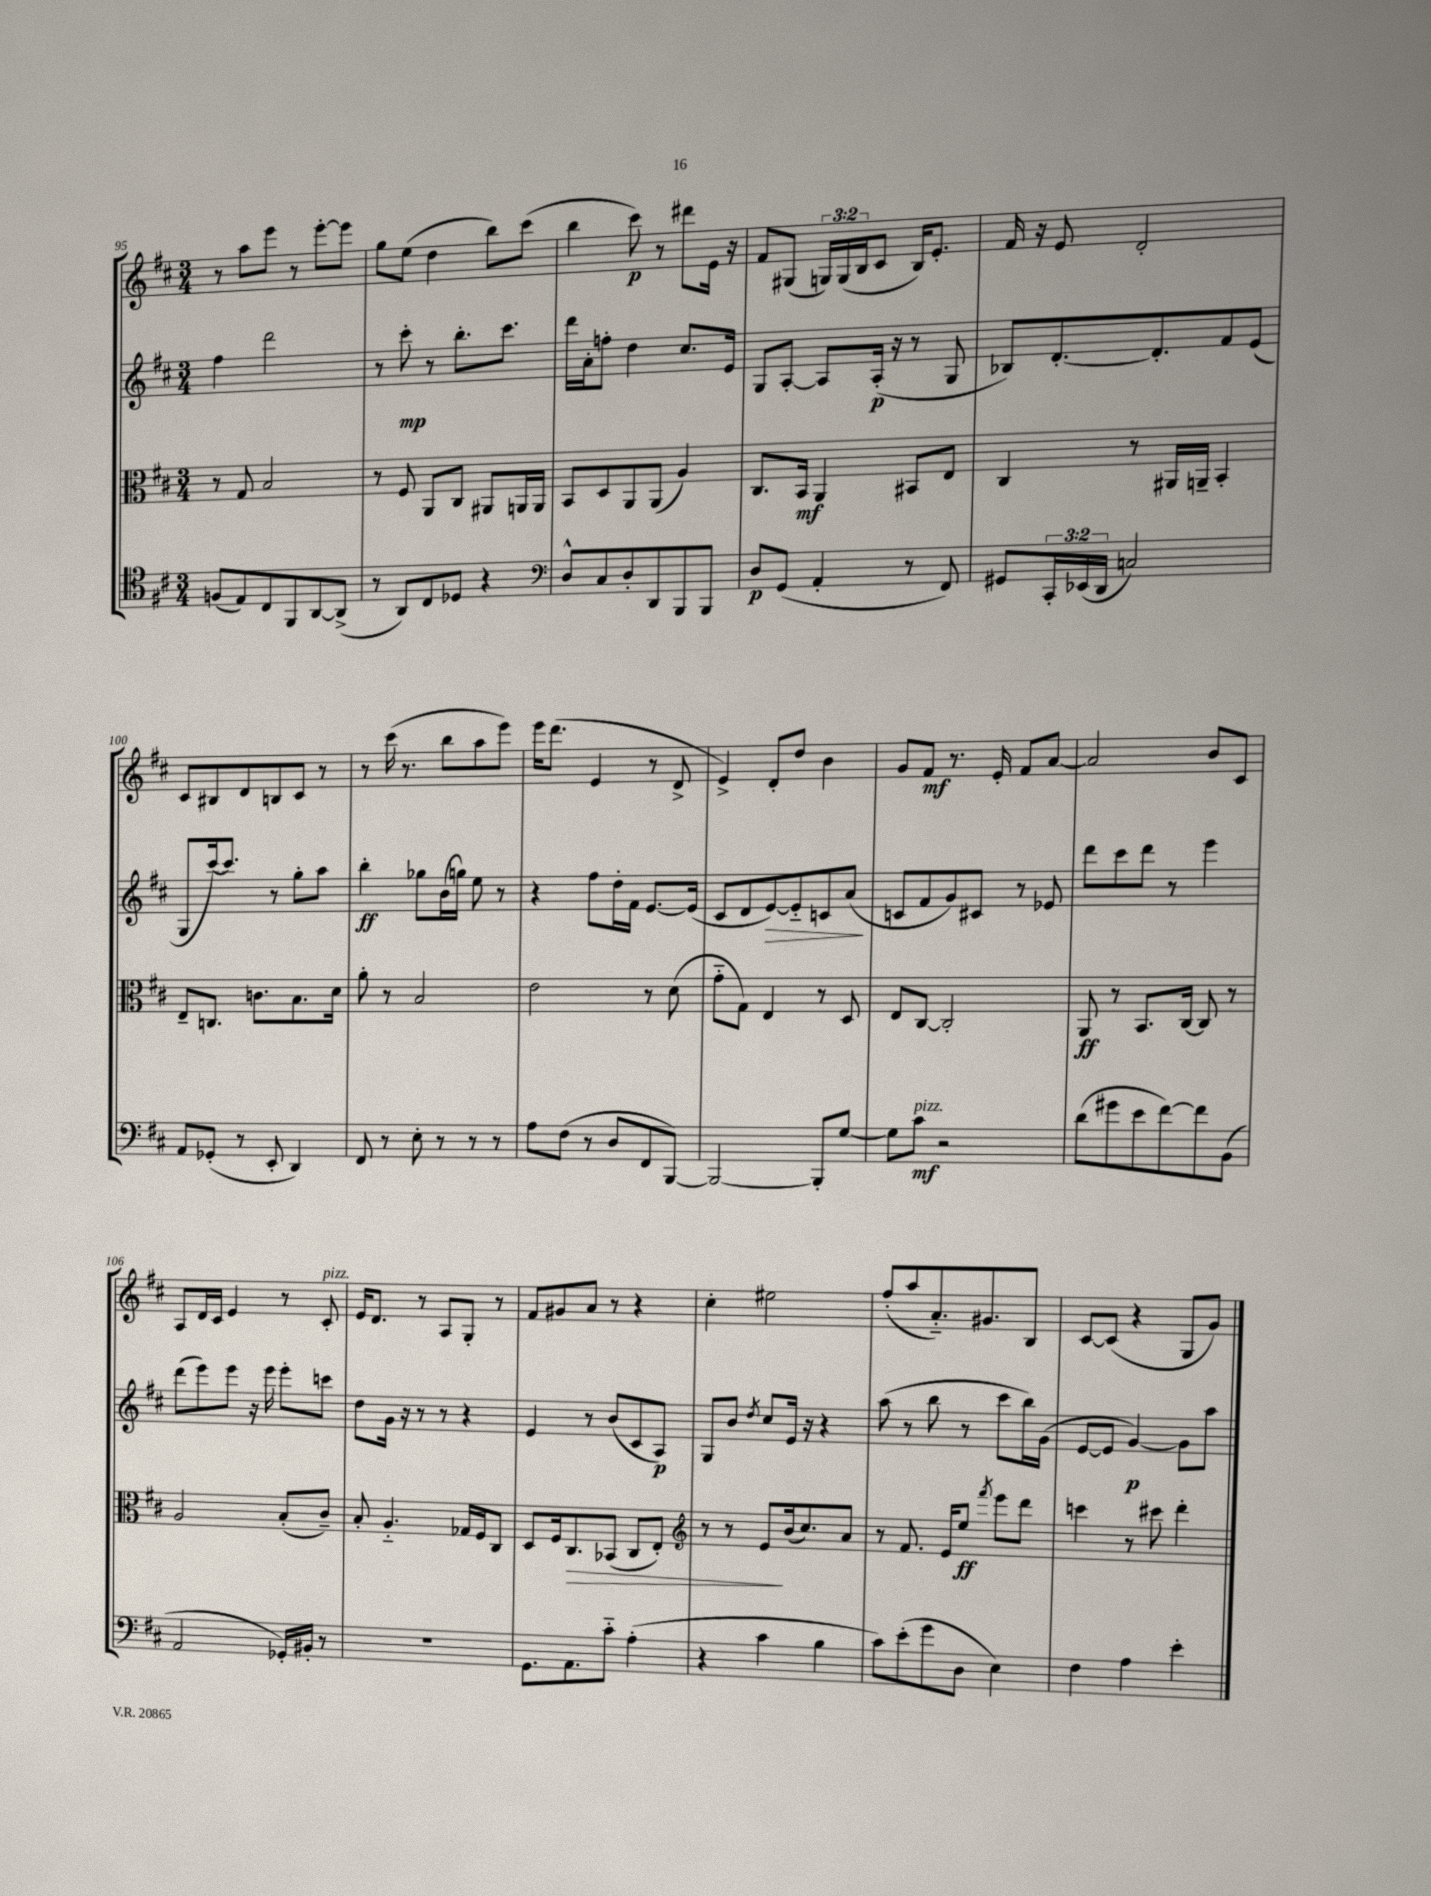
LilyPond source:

<<
\new StaffGroup <<
\new Staff = "s0" {
    \clef treble \key d \major \numericTimeSignature \time 3/4 \override Staff.TupletNumber.text = #tuplet-number::calc-fraction-text
    r8 a''8 e'''8 r8 e'''8~-. e'''8 |
    g''8 e''8( d''4 b''8) cis'''8( |
    b''4 cis'''8\p) r8 dis'''8 e'16 r16 |
    fis'8 gis8( \tuplet 3/2 { g16) g16( b16 } cis'8 b16) e'8.-. |
    fis'16 r16 e'8 d'2-. |
    cis'8 bis8 d'8 b8 cis'8 r8 |
    r8 cis'''16( r8. b''8 a''8 e'''8) |
    e'''16 d'''8.( e'4 r8 d'8-> |
    e'4->) d'8-. d''8 b'4 |
    g'8 fis'8\mf r8. e'16-. fis'8 a'8~ |
    a'2 b'8 cis'8 |
    a8 d'16 cis'16 e'4 r8 cis'8-.^\markup { \italic "pizz." } |
    e'16 d'8. r8 a8 g8-. r8 |
    fis'8 gis'8 a'8 r8 r4 |
    cis''4-. eis''2 |
    fis''8-.( a''8 a'8.-_) gis'8. b8 |
    cis'8~ cis'8( r4 g8 g'8) \bar "|." |
}
\new Staff = "s1" {
    \clef treble \key d \major \numericTimeSignature \time 3/4
    fis''4 d'''2 |
    r8 cis'''8-.\mp r8 b''8.-. cis'''8. |
    d'''16 a'16-. f''8-. d''4 cis''8. e'16 |
    g8 a8~-. a8 a16-.\p( r16 r8 g8 |
    bes8) d'8.~-. d'8.-. fis'8 e'8( |
    g8 cis'''16~) cis'''8. r8 g''8-. a''8 |
    b''4-.\ff ges''8 b'16( g''16) e''8 r8 |
    r4 fis''8 d''16-. fis'16 e'8.~ e'16( |
    cis'8 d'8 e'8~\>) e'8-_ c'8 a'8\!( |
    c'8 fis'8 g'8) cis'8 r8 ees'8 |
    d'''8 cis'''8 d'''8 r8 e'''4 |
    d'''8( e'''8) e'''8 r16 e'''16 e'''8-. c'''8 |
    d''8 g'16 r16 r8 r8 r4 |
    e'4 r8 b'8( cis'8 a8\p) |
    g8 b'8 \acciaccatura { d''8 } cis''8 e'16 r16 r4 |
    a''8( r8 b''8 r8 cis'''8 b''16) g'16( |
    e'8~ e'8 g'4~\p) g'8 a''8 \bar "|." |
}
\new Staff = "s2" {
    \clef alto \key d \major \numericTimeSignature \time 3/4
    r8 g8 b2 |
    r8 fis8 a,8 cis8 ais,8 a,16 a,16 |
    b,8 d8 a,8 a,8( a4) |
    cis8. b,16\mf a,4 bis,8 e8 |
    cis4 r8 ais,16 a,16-- b,4-. |
    e8-- c8. c'8. b8. d'16 |
    a'8-. r8 b2 |
    e'2 r8 d'8( |
    g'8-_ g8) e4 r8 d8 |
    e8 cis8~ cis2-. |
    a,8\ff r8 b,8. cis16~ cis8 r8 |
    a2 b8-.( cis'8--) |
    b8-. a4.-_ ges16 fis16 cis8 |
    d8 fis16 cis8.\> bes,8( cis8 e8-.) |
    \clef treble r8 r8 e'8\! b'16( cis''8.) a'8 |
    r8 fis'8. e'16 e''8\ff \acciaccatura { fis'''8 } e'''8 d'''8 |
    c'''4 r8 cis'''8 d'''4-. \bar "|." |
}
\new Staff = "s3" {
    \clef tenor \key d \major \numericTimeSignature \time 3/4 \override Staff.TupletNumber.text = #tuplet-number::calc-fraction-text
    f8( e8) cis8 fis,8 a,8~ a,8->( |
    r8 a,8) cis8 des8 r4 |
    \clef bass d8-^ cis8 d8-. d,8 b,,8 b,,8 |
    d8\p g,8( a,4-. r8 fis,8) |
    gis,8 \tuplet 3/2 { cis,16-. ees,16( d,16 } c2) |
    a,8 ges,8-.( r8 e,8-. d,4) |
    fis,8 r8 e8-. r8 r8 r8 |
    a8 fis8( r8 d8 fis,8 b,,8~) |
    b,,2~ b,,8-. g8~ |
    g8 cis'8\mf^\markup { \italic "pizz." } r2 |
    d'8( gis'8 e'8 fis'8~) fis'8 b,8( |
    a,2 ges,16-.) bis,16-. r8 |
    R2. |
    g,8. a,8. cis'8-_ a4-.( |
    r4 cis'4 b4 |
    cis'8) e'8-.( g'8 d8 e4) |
    fis4 a4 e'4-. \bar "|." |
}
>>
>>
\layout { \context { \Score currentBarNumber = #95 } }
